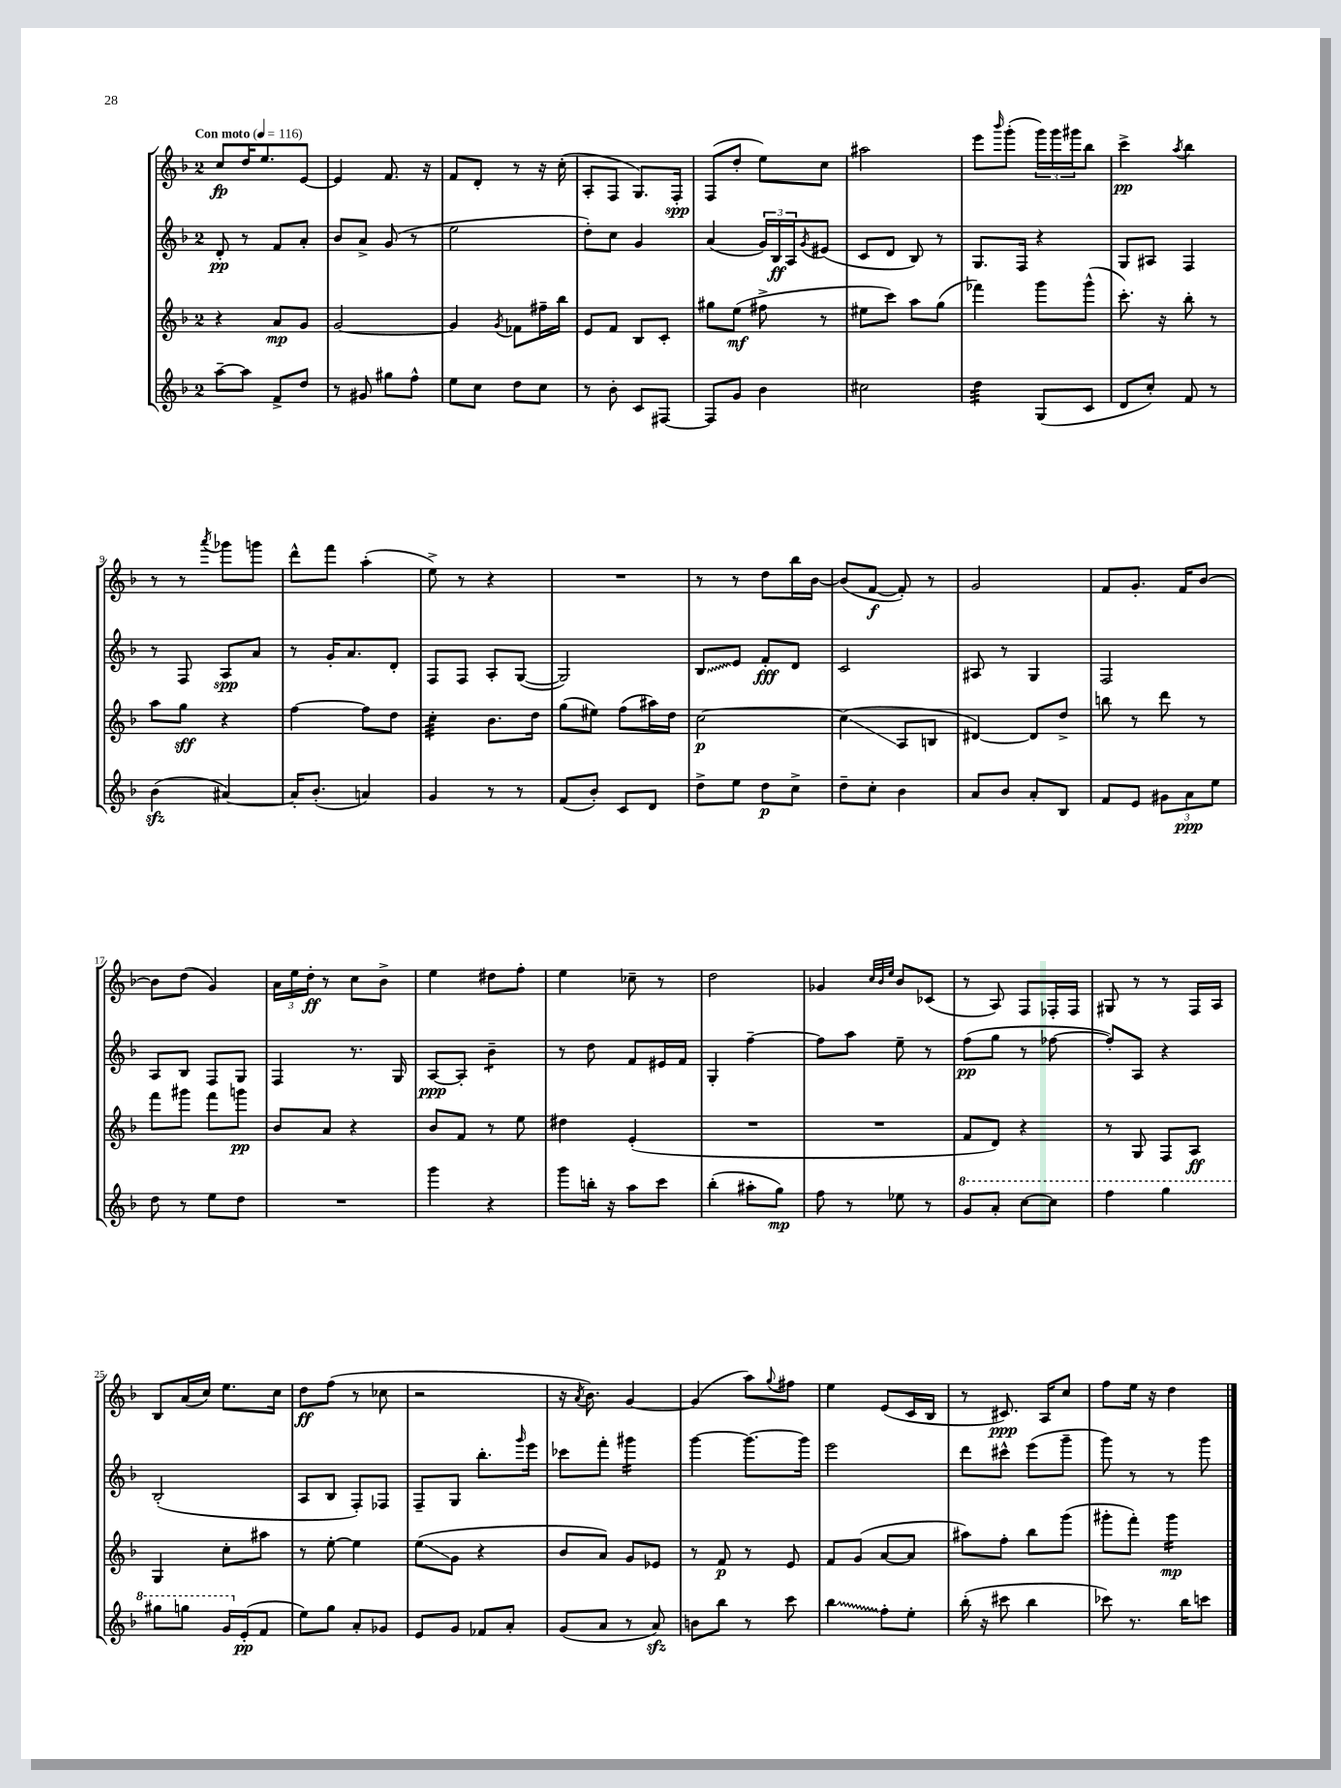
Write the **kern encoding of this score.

**kern	**kern	**kern	**kern
*staff4	*staff3	*staff2	*staff1
*clefG2	*clefG2	*clefG2	*clefG2
*k[b-]	*k[b-]	*k[b-]	*k[b-]
*M2/4	*M2/4	*M2/4	*M2/4
*MM116	*MM116	*MM116	*MM116
[8aa~	4r	8d'	8cc
8aa]	.	8r	16dd
.	.	.	8.ee
8f^	8a	8f	.
8dd	8g	8a'	[8e
=	=	=	=
8r	[2g	8b-	4e]
8g#	.	8a^	.
8gg#	.	(8g	8.f
8ff^^	.	8r	.
.	.	.	16r
=	=	=	=
8ee	4g]	2ee	8f
8cc	.	.	8d'
.	8qg	.	.
8dd	8f-	.	8r
8cc	16ff#~	.	16r
.	16bb-	.	(16cc'
=	=	=	=
8r	8e	8dd')	8A'
8b-'	8f	8cc	8F
8c	8B-	4g	8.G)
[8F#	8c'	.	.
.	.	.	16F'
=	=	=	=
8F#]	8gg#	(4a	(8F
8g	(8ee	.	8dd'
4b-	8ff#^	24g)	8ee)
.	.	24B-	.
.	.	24A	.
.	.	8qg	.
.	8r	(8e#	8cc
=	=	=	=
2cc#	8ee#	8c	2aa#
.	8ccc)	8d	.
.	8aa	8B-)	.
.	(8gg	8r	.
=	=	=	=
4dd	4fff-)	8.G	8eee
.	.	.	16qqbbb-
.	.	.	(8ggg'
.	.	16F	.
(8G	8ggg	4r	24ggg)
.	.	.	24ggg
.	.	.	24ggg#
8c	(8ggg^^	.	8bb-
=	=	=	=
8d	8.ccc')	8G	4ccc^
8cc')	.	8A#	.
.	16r	.	.
.	.	.	8qaa
8f	8bb-'	4F	4bb-
8r	8r	.	.
=	=	=	=
(4b-	8aa	8r	8r
.	8gg	8F	8r
.	.	.	8qaaa
[4a#)	4r	8A	8ggg-
.	.	8a	8ggg
=	=	=	=
16a#']	[4ff	8r	8ddd^^
(8.b-'	.	.	.
.	.	16g'	8fff
.	.	8.a	.
4a)	8ff]	.	(4aa'
.	8dd	8d'	.
=	=	=	=
4g	4cc'	8F	8ee^)
.	.	8F	8r
8r	8.b-	8A'	4r
8r	.	([8G	.
.	16dd	.	.
=	=	=	=
(8f	(8gg	2G])	2r
8b-')	8ee#)	.	.
8c	(8ff	.	.
8d	16aa#)	.	.
.	16dd	.	.
=	=	=	=
8dd^	[2cc	8B-	8r
8ee	.	8e	8r
8dd	.	8f'	8dd
8cc^	.	8d	16bb-
.	.	.	[16b-
=	=	=	=
8dd~	(4cc]	2c	(8b-]
8cc'	.	.	[8f
4b-	8A	.	8f'])
.	8B	.	8r
=	=	=	=
8a	[4d#)	8A#	2g
8b-	.	8r	.
8a'	8d#]	4G	.
8B-	8dd^	.	.
=	=	=	=
8f	8bb	2F	8f
8e	8r	.	8.g'
12g#	8ddd	.	.
.	.	.	16f
12a	.	.	.
.	8r	.	[8b-
12ee	.	.	.
=	=	=	=
8dd	8fff	8A	8b-]
8r	8ggg#	8B-	(8dd
8ee	8fff	8F	4g)
8dd	8ggg	8G	.
=	=	=	=
2r	8b-	4F	24a
.	.	.	24ee
.	.	.	24dd'
.	8a	.	8r
.	4r	8.r	8cc
.	.	.	8b-^
.	.	16G	.
=	=	=	=
4ggg	8b-	[8A	4ee
.	8f	8A']	.
4r	8r	4b-~	8dd#
.	8ee	.	8ff'
=	=	=	=
8ggg	4dd#	8r	4ee
16bb'	.	8dd	.
16r	.	.	.
8aa	(4e'	8f	8cc-~
8ccc	.	16e#	8r
.	.	16f	.
=	=	=	=
(4bb-'	2r	4G'	2dd
8aa#'	.	[4ff~	.
8gg)	.	.	.
=	=	=	=
8ff	2r	8ff]	4g-
8r	.	8aa	.
.	.	.	32qqcc
.	.	.	32qqb-
.	.	.	32qqee
8ee-	.	8ee~	8b-
8r	.	8r	(8c-
=	=	=	=
8gg	8f	(8ff	8r
8aa'	8d)	8gg	8A)
[8ccc	4r	8r	8F
8ccc]	.	[8ff-	16F-'
.	.	.	16F-
=	=	=	=
4fff	8r	8ff-'])	8G#
.	8G	8A	8r
4ggg	8F	4r	8r
.	8A	.	16F
.	.	.	16A
=	=	=	=
8ggg#	4G	(2B-'	8B-
8ggg	.	.	(16a
.	.	.	16cc)
16gg	8cc'	.	8.ee
(16e'	.	.	.
8f	8aa#	.	.
.	.	.	16cc
=	=	=	=
8ee)	8r	8A	8dd
8gg	[8ee'	8B-	(8ff
8a'	4ee]	8F')	8r
8g-	.	8F-	8cc-
=	=	=	=
8e	(8ee	8F~	2r
8g	8g	8G	.
8f-	4r	8.bb-'	.
8a'	.	.	.
.	.	16qqggg	.
.	.	16eee	.
=	=	=	=
(8g	8b-	8ccc-	16r
.	.	.	8qa
.	.	.	8.b-)
8a	8a)	8fff'	.
8r	8g	4ggg#	[4g
8a)	8e-	.	.
=	=	=	=
8b	8r	[4ggg	(4g]
8bb-	8f	.	.
8r	8r	8.ggg_	8aa)
.	.	.	8qqgg
8ccc	8e	.	8ff#
.	.	16ggg]	.
=	=	=	=
4bb-	8f	2eee	4ee
.	(8g	.	.
8ff'	[8a	.	(8e
8ee'	8a]	.	16c
.	.	.	16B-
=	=	=	=
(16bb-'	8aa#)	8ddd	8r
16r	.	.	.
8ccc#	8ff'	8ccc#^^	8.c#)
4bb-	8bb-	(8eee	.
.	.	.	16A
.	(8ggg	8ggg~	8cc
=	=	=	=
8ccc-)	8ggg#'	8ggg)	8ff
8.r	8fff')	8r	16ee
.	.	.	16r
.	4ggg#	8r	4dd
16bb-	.	.	.
8ccc	.	8ggg	.
==	==	==	==
*-	*-	*-	*-
